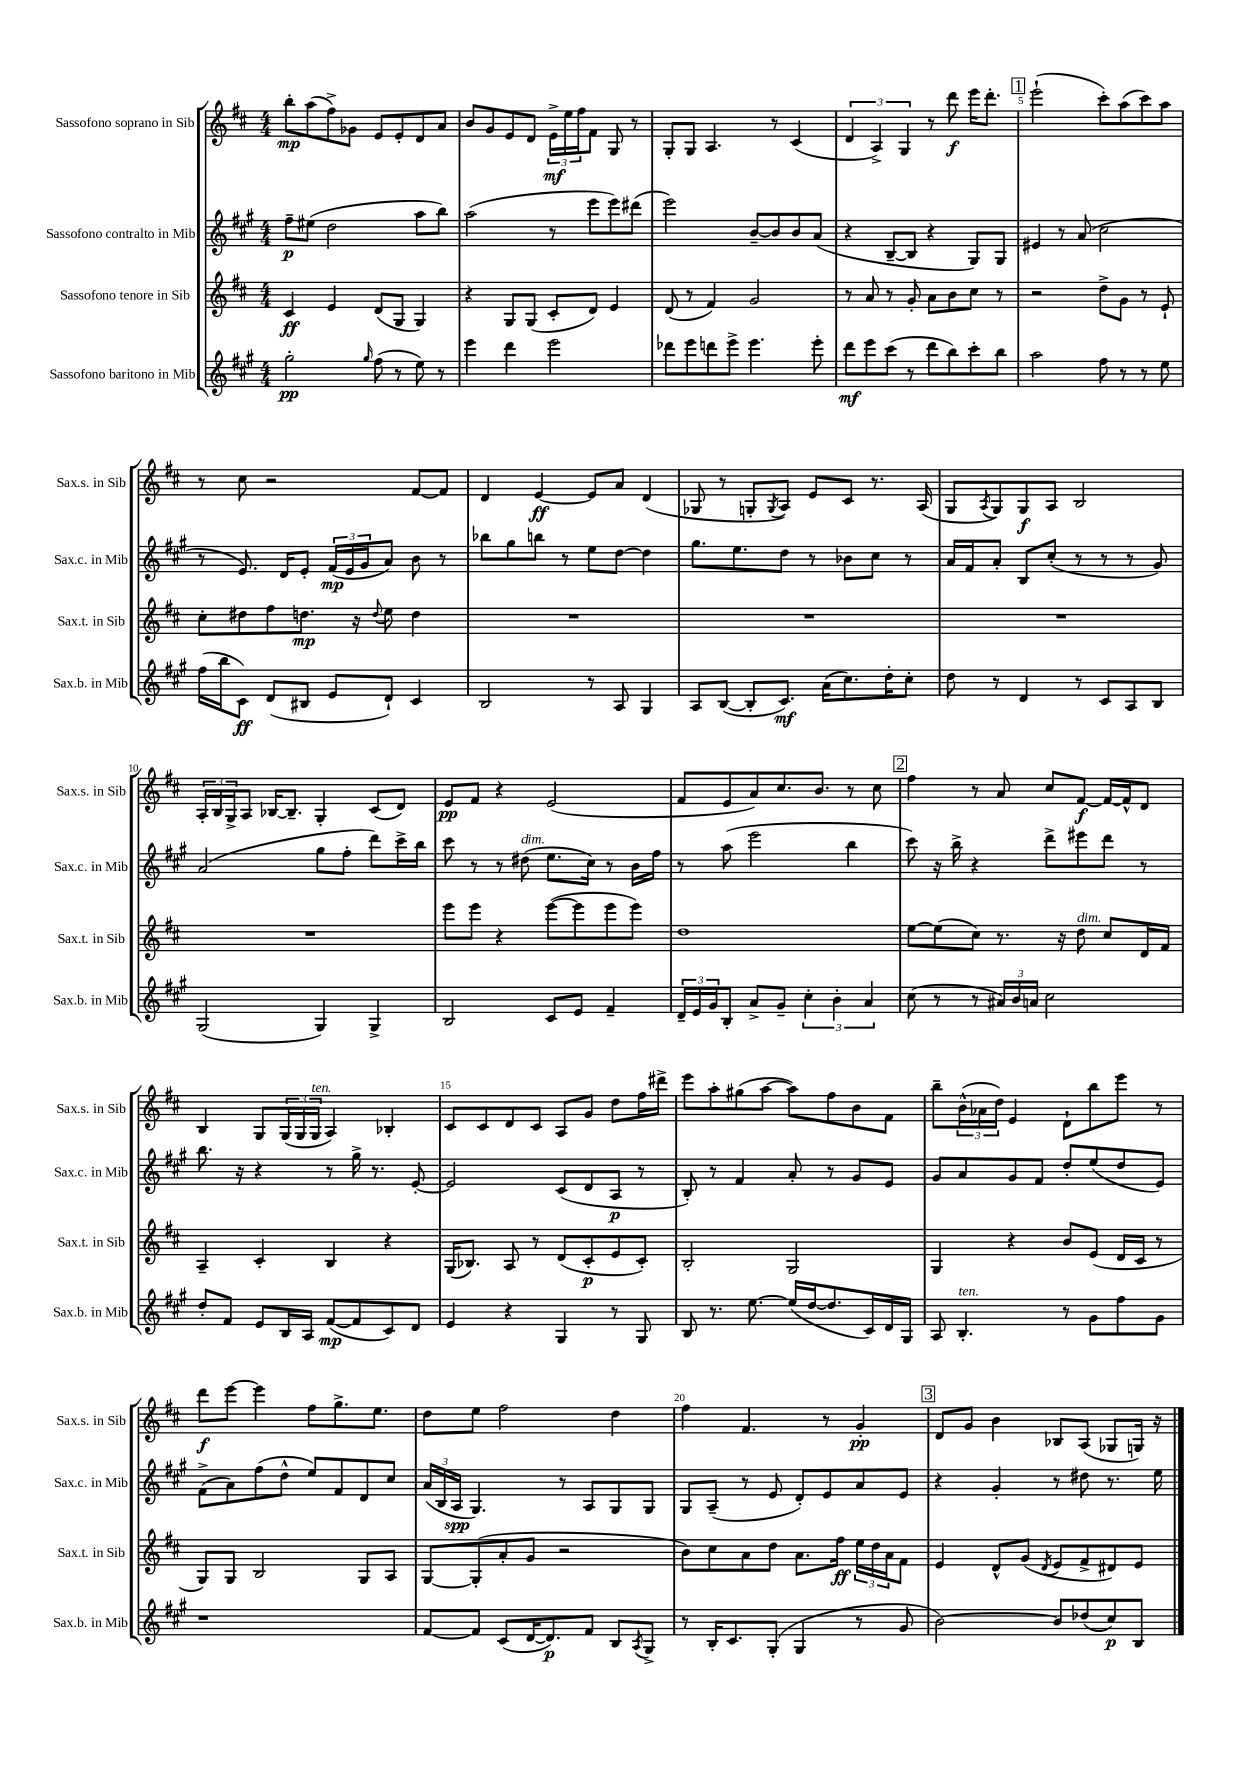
<<
\new StaffGroup <<
\new Staff = "s0" \with { instrumentName = "Sassofono soprano in Sib" shortInstrumentName = "Sax.s. in Sib" } {
    \clef treble \key d \major \numericTimeSignature \time 4/4
    b''8-.\mp a''8( fis''8->) ges'8 e'8 e'8-. d'8 a'8 |
    b'8 g'8 e'8 d'8 \tuplet 3/2 { e'16->\mf e''16 fis''16 } fis'8 g8 r8 |
    g8-. g8 a4. r8 cis'4( |
    \tuplet 3/2 { d'4 a4->) g4 } r8 d'''8\f e'''16 d'''8.-. |
    \mark \markup { \box "1" } e'''2-!( cis'''8-.) a''8( cis'''8) a''8 |
    r8 cis''8 r2 fis'8~ fis'8 |
    d'4 e'4~\ff e'8 a'8 d'4( |
    ges8 r8 g8-. \acciaccatura { g8 } a8) e'8 cis'8 r8. a16( |
    g8 \acciaccatura { a8 } g8) g8\f a8 b2 |
    \tuplet 3/2 { a16-. b16 g16-> } a8 bes16~ bes8.-- g4-. cis'8( d'8) |
    e'8\pp fis'8 r4 e'2( |
    fis'8 e'8 a'8) cis''8. b'8. r8 cis''8 |
    \mark \markup { \box "2" } fis''4 r8 a'8 cis''8 fis'8~\f fis'16~ fis'16-^ d'8 |
    b4 g8 \tuplet 3/2 { g16( g16 g16^\markup { \italic "ten." } } a4) bes4-. |
    cis'8 cis'8 d'8 cis'8 a8 g'8 d''8 fis''16 dis'''16-> |
    e'''8 a''8-. gis''8( a''8~ a''8) fis''8 b'8 fis'8 |
    b''8-- \tuplet 3/2 { b'16-^( aes'16 d''16) } e'4 d'8-! b''8 e'''8 r8 |
    d'''8\f e'''8~ e'''4 fis''8 g''8.-> e''8. |
    d''8 e''8 fis''2 d''4 |
    fis''4 fis'4. r8 g'4-.\pp |
    \mark \markup { \box "3" } d'8 g'8 b'4 bes8 a8( ges8 g16) r16 \bar "|." |
}
\new Staff = "s1" \with { instrumentName = "Sassofono contralto in Mib" shortInstrumentName = "Sax.c. in Mib" } {
    \clef treble \key a \major \numericTimeSignature \time 4/4
    fis''8--\p eis''8( d''2 a''8 b''8) |
    a''2( r8 e'''8 e'''8) dis'''8( |
    e'''2) b'8~-- b'8 b'8 a'8( |
    r4 b8~-- b8 r4 gis8) gis8 |
    \mark \markup { \box "1" } eis'4 r8 a'8( cis''2 |
    r8 e'8.) d'16 e'8-. \tuplet 3/2 { fis'16\mp( e'16 gis'16 } a'8) b'8 r8 |
    bes''8 gis''8 b''8 r8 e''8 d''8~ d''4 |
    gis''8. e''8. d''8 r8 bes'8 cis''8 r8 |
    a'16 fis'16 a'8-. b8 cis''8-.( r8 r8 r8 gis'8) |
    a'2( gis''8 fis''8-. d'''8) cis'''16-> b''16 |
    cis'''8 r8 r8 dis''8^\markup { \italic "dim." }( e''8. cis''16) r8 b'16 fis''16 |
    r8 a''8( e'''2 b''4 |
    \mark \markup { \box "2" } cis'''8) r16 b''16-> r4 d'''8-> eis'''8 d'''8 r8 |
    b''8. r16 r4 r8 gis''16-> r8. e'8~-. |
    e'2 cis'8( d'8 a8\p r8 |
    b8-.) r8 fis'4 a'8-. r8 gis'8 e'8 |
    gis'8 a'8 gis'8 fis'8 d''8-. e''8( d''8 e'8) |
    fis'8->( a'8) fis''8( d''8-^ e''8) fis'8 d'8 cis''8 |
    \tuplet 3/2 { a'16( b16 a16\spp } gis4.) r8 a8 gis8 gis8 |
    gis8 a8--( r8 e'8 d'8-.) e'8 a'8 e'8 |
    \mark \markup { \box "3" } r4 gis'4-. r8 dis''8 r8. e''16 \bar "|." |
}
\new Staff = "s2" \with { instrumentName = "Sassofono tenore in Sib" shortInstrumentName = "Sax.t. in Sib" } {
    \clef treble \key d \major \numericTimeSignature \time 4/4
    cis'4\ff e'4 d'8( g8 g4) |
    r4 g8 g8( cis'8-. d'8) e'4 |
    d'8( r8 fis'4) g'2 |
    r8 a'8 r8 g'8-. a'8 b'8 cis''8 r8 |
    \mark \markup { \box "1" } r2 d''8-> g'8 r8 e'8-! |
    cis''8-. dis''8 fis''8 d''8.\mp r16 \appoggiatura { d''8 } e''8 d''4 |
    R1 |
    R1 |
    R1 |
    R1 |
    e'''8 e'''8 r4 e'''8~( e'''8 e'''8 e'''8) |
    d''1 |
    \mark \markup { \box "2" } e''8~ e''8( cis''8) r8. r16 d''8^\markup { \italic "dim." } cis''8 d'16 fis'16 |
    a4-- cis'4-. b4 r4 |
    g16( bes8.) a8 r8 d'8( cis'8-.\p e'8 cis'8-.) |
    b2-. g2 |
    g4 r4 b'8 e'8( d'16 cis'16 r8 |
    g8) g8 b2 g8 a8 |
    g8~ g8-.( a'8-. g'8 r2 |
    b'8) cis''8 a'8 d''8 a'8. fis''16\ff \tuplet 3/2 { e''16 d''16 a'16 } fis'8 |
    \mark \markup { \box "3" } e'4 d'8-^ g'8( \acciaccatura { d'8 } e'8 fis'8-> dis'8) e'8 \bar "|." |
}
\new Staff = "s3" \with { instrumentName = "Sassofono baritono in Mib" shortInstrumentName = "Sax.b. in Mib" } {
    \clef treble \key a \major \numericTimeSignature \time 4/4
    gis''2-.\pp \grace { gis''16 } fis''8( r8 e''8) r8 |
    e'''4 d'''4 e'''2 |
    des'''8 e'''8 d'''8 e'''8-> e'''4. e'''8-. |
    d'''8\mf e'''8 cis'''8( r8 d'''8 b''8) cis'''8-. b''8 |
    \mark \markup { \box "1" } a''2 fis''8 r8 r8 e''8 |
    fis''16( b''16 cis'8\ff) d'8( bis8 e'8 d'8-!) cis'4 |
    b2 r8 a8 gis4 |
    a8 b8~( b8-. cis'8.\mf) a'16( cis''8.) d''16-. cis''8-. |
    d''8 r8 d'4 r8 cis'8 a8 b8 |
    gis2( gis4) gis4-> |
    b2 cis'8 e'8 fis'4-- |
    \tuplet 3/2 { d'16-- e'16 gis'16 } b8-. a'8-> gis'8-- \tuplet 3/2 { cis''4-. b'4-. a'4 } |
    \mark \markup { \box "2" } cis''8( r8 r8 \tuplet 3/2 { ais'16) b'16 a'16 } cis''2 |
    d''8-. fis'8 e'8 b16 a16 fis'8~\mp( fis'8 cis'8) d'8 |
    e'4 r4 gis4 r8 gis8 |
    b8 r8. e''8.~ e''16( d''16~ d''8. cis'16) d'16 gis16 |
    a8 b4.-.^\markup { \italic "ten." } r8 gis'8 fis''8 gis'8 |
    r1 |
    fis'8~ fis'8 cis'8( d'16~ d'8.\p) fis'8 b8 \acciaccatura { a8 } gis8-> |
    r8 b16-. cis'8. gis8-.( gis4 r8 gis'8 |
    \mark \markup { \box "3" } b'2~) b'8 des''8( cis''8\p) b8 \bar "|." |
}
>>
>>
\layout { \context { \Score \override BarNumber.break-visibility = ##(#f #t #t) barNumberVisibility = #(every-nth-bar-number-visible 5) } }
